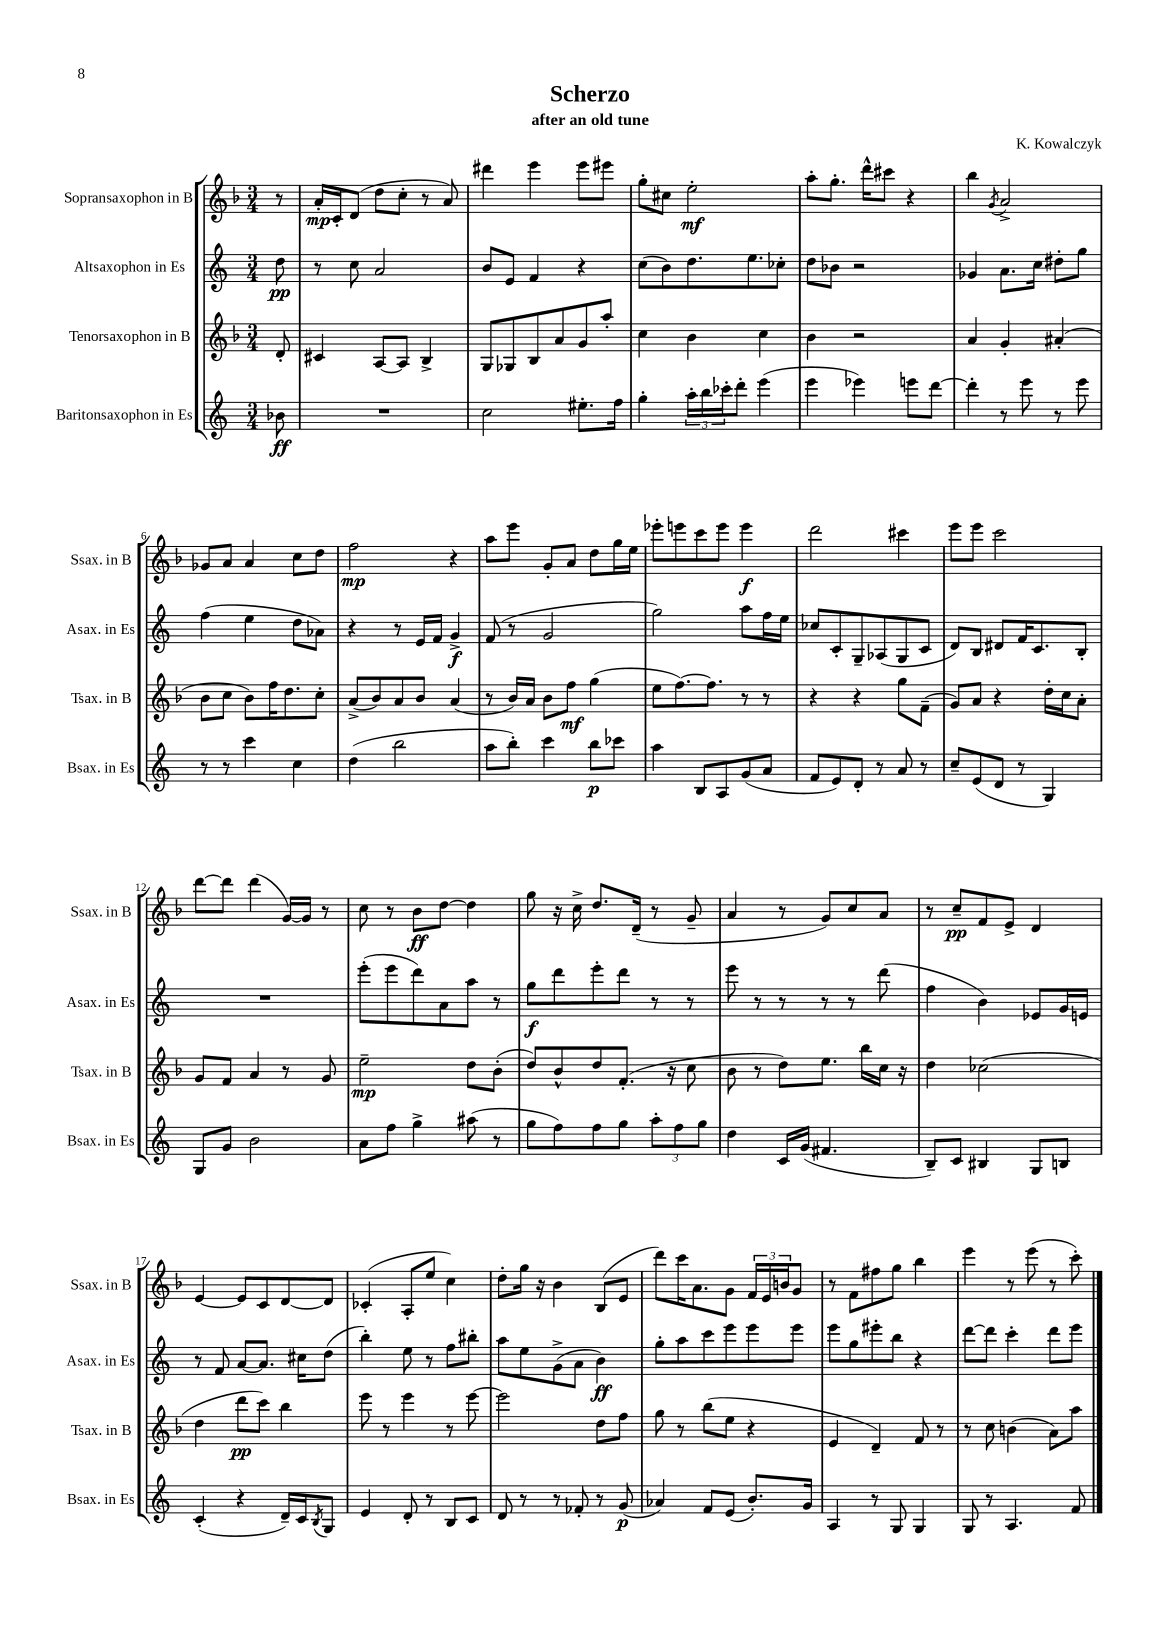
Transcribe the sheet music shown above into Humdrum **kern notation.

**kern	**dynam	**kern	**dynam	**kern	**dynam	**kern	**dynam
*part4	*part4	*part3	*part3	*part2	*part2	*part1	*part1
*staff4	*staff4	*staff3	*staff3	*staff2	*staff2	*staff1	*staff1
*I"Baritonsaxophon in Es	*	*I"Tenorsaxophon in B	*	*I"Altsaxophon in Es	*	*I"Sopransaxophon in B	*
*I'Bsax. in Es	*	*I'Tsax. in B	*	*I'Asax. in Es	*	*I'Ssax. in B	*
*clefG2	*	*clefG2	*	*clefG2	*	*clefG2	*
*k[]	*	*k[b-]	*	*k[]	*	*k[b-]	*
*M3/4	*	*M3/4	*	*M3/4	*	*M3/4	*
=	=	=	=	=	=	=	=
8b-X\	ff	8d'/	.	8dd\	pp	8r	.
=1	=1	=1	=1	=1	=1	=1	=1
2.r	.	4c#X/	.	8r	.	16a'/LL	mp
.	.	.	.	.	.	16c'/J	.
.	.	.	.	8cc\	.	(8d/J	.
.	.	[8A/L	.	2a/	.	8dd\L	.
.	.	8A/J]	.	.	.	8cc'\J	.
.	.	4B-^/	.	.	.	8r	.
.	.	.	.	.	.	8a/)	.
=2	=2	=2	=2	=2	=2	=2	=2
2cc\	.	8G/L	.	8b/L	.	4ddd#X\	.
.	.	8G-X/	.	8e/J	.	.	.
.	.	8B-/	.	4f/	.	4eee\	.
.	.	8a/	.	.	.	.	.
8.ee#X'\L	.	8g/	.	4r	.	8eee\L	.
.	.	8aa'/J	.	.	.	8eee#X\J	.
16ff\Jk	.	.	.	.	.	.	.
=3	=3	=3	=3	=3	=3	=3	=3
4gg'\	.	4cc\	.	(8cc\L	.	8gg'\L	.
.	.	.	.	8b\)	.	8cc#X\J	.
24aa'\LL	.	4b-\	.	8.dd\	.	2ee'\	mf
24bb\	.	.	.	.	.	.	.
24ccc-X'\J	.	.	.	.	.	.	.
8ddd'\J	.	.	.	.	.	.	.
.	.	.	.	8.ee\	.	.	.
(4eee\	.	4cc\	.	.	.	.	.
.	.	.	.	8cc-X'\J	.	.	.
=4	=4	=4	=4	=4	=4	=4	=4
4eee\	.	4b-\	.	8dd\L	.	8aa'\L	.
.	.	.	.	8b-X\J	.	8.gg'\J	.
4eee-X\)	.	2r	.	2r	.	.	.
.	.	.	.	.	.	16ddd^^\KL	.
.	.	.	.	.	.	8ccc#X\J	.
8eeen\L	.	.	.	.	.	4r	.
[8ddd\J	.	.	.	.	.	.	.
=5	=5	=5	=5	=5	=5	=5	=5
4ddd'\]	.	4a/	.	4g-X/	.	4bb-\	.
.	.	.	.	.	.	8qg/	.
8r	.	4g'/	.	8.a\L	.	2a^/	.
8eee\	.	.	.	.	.	.	.
.	.	.	.	16cc\Jk	.	.	.
8r	.	(4a#X'/	.	8dd#X'\L	.	.	.
8eee\	.	.	.	8gg\J	.	.	.
!!LO:LB:g=z
=6	=6	=6	=6	=6	=6	=6	=6
8r	.	8b-\L	.	(4ff\	.	8g-X/L	.
8r	.	8cc\J	.	.	.	8a/J	.
4ccc\	.	8b-\L)	.	4ee\	.	4a/	.
.	.	16ff\K	.	.	.	.	.
.	.	8.dd\	.	.	.	.	.
4cc\	.	.	.	8dd\L	.	8cc\L	.
.	.	8cc'\J	.	8a-X\J)	.	8dd\J	.
=7	=7	=7	=7	=7	=7	=7	=7
(4dd\	.	(8a^/L	.	4r	.	2ff\	mp
.	.	8b-/)	.	.	.	.	.
2bb\	.	8a/	.	8r	.	.	.
.	.	8b-/J	.	16e/LL	.	.	.
.	.	.	.	16f/JJ	.	.	.
.	.	(4a/	.	4g^/	f	4r	.
=8	=8	=8	=8	=8	=8	=8	=8
8aa\L	.	8r	.	(8f/	.	8aa\L	.
8bb'\J)	.	16b-/LL)	.	8r	.	8eee\J	.
.	.	16a/JJ	.	.	.	.	.
4ccc\	.	8b-\L	.	2g/	.	8g'/L	.
.	.	8ff\J	mf	.	.	8a/J	.
8bb\L	p	(4gg\	.	.	.	8dd\L	.
8ccc-X\J	.	.	.	.	.	16gg\L	.
.	.	.	.	.	.	16ee\JJ	.
=9	=9	=9	=9	=9	=9	=9	=9
4aa\	.	8ee\L	.	2gg\)	.	8eee-X'\L	.
.	.	[8.ff\)	.	.	.	8eeen\	.
8B/L	.	.	.	.	.	8ccc\	.
.	.	8.ff\J]	.	.	.	.	.
8A/	.	.	.	.	.	8eee\J	.
(8g/	.	8r	.	8aa\L	.	4eee\	f
8a/J	.	8r	.	16ff\L	.	.	.
.	.	.	.	16ee\JJ	.	.	.
=10	=10	=10	=10	=10	=10	=10	=10
8f/L	.	4r	.	8cc-X/L	.	2ddd\	.
8e/)	.	.	.	8c'/	.	.	.
8d'/J	.	4r	.	8G~/	.	.	.
8r	.	.	.	(8A-X/	.	.	.
8a/	.	8gg\L	.	8G/	.	4ccc#X\	.
8r	.	(8f~\J	.	8c/J	.	.	.
=11	=11	=11	=11	=11	=11	=11	=11
8cc~/L	.	8g/L)	.	8d/L)	.	8eee\L	.
(8e/	.	8a/J	.	8B/J	.	8eee\J	.
8d/J	.	4r	.	8d#X/L	.	2ccc\	.
8r	.	.	.	16f/K	.	.	.
.	.	.	.	8.c/	.	.	.
4G/)	.	16dd'\LL	.	.	.	.	.
.	.	16cc\J	.	.	.	.	.
.	.	8a'\J	.	8B'/J	.	.	.
!!LO:LB:g=z
=12	=12	=12	=12	=12	=12	=12	=12
8G/L	.	8g/L	.	2.r	.	[8ddd\L	.
8g/J	.	8f/J	.	.	.	8ddd\J]	.
2b\	.	4a/	.	.	.	(4ddd\	.
.	.	8r	.	.	.	[16g/LL)	.
.	.	.	.	.	.	16g/JJ]	.
.	.	8g/	.	.	.	8r	.
=13	=13	=13	=13	=13	=13	=13	=13
8a\L	.	2ee~\	mp	(8eee'\L	.	8cc\	.
8ff\J	.	.	.	8eee\	.	8r	.
4gg^\	.	.	.	8ddd\)	.	8b-\L	ff
.	.	.	.	8a\	.	[8dd\J	.
(8aa#X\	.	8dd\L	.	8aa\J	.	4dd\]	.
8r	.	(8b-'\J	.	8r	.	.	.
=14	=14	=14	=14	=14	=14	=14	=14
8gg\L	.	8dd/L)	.	8gg\L	f	8gg\	.
8ff\)	.	8b-^^/	.	8ddd\	.	16r	.
.	.	.	.	.	.	16cc^\	.
8ff\	.	8dd/	.	8eee'\	.	8.dd/L	.
8gg\J	.	(8.f'/J	.	8ddd\J	.	.	.
.	.	.	.	.	.	(16d~/Jk	.
12aa'\L	.	.	.	8r	.	8r	.
.	.	16r	.	.	.	.	.
12ff\	.	.	.	.	.	.	.
.	.	8cc\	.	8r	.	8g~/	.
12gg\J	.	.	.	.	.	.	.
=15	=15	=15	=15	=15	=15	=15	=15
4dd\	.	8b-\	.	8eee\	.	4a/	.
.	.	8r	.	8r	.	.	.
16c/LL	.	8dd\L)	.	8r	.	8r	.
(16g/JJ	.	.	.	.	.	.	.
4.f#X/	.	8.ee\J	.	8r	.	8g/L)	.
.	.	.	.	8r	.	8cc/	.
.	.	16bb-\LL	.	.	.	.	.
.	.	16cc\JJ	.	(8ddd\	.	8a/J	.
.	.	16r	.	.	.	.	.
=16	=16	=16	=16	=16	=16	=16	=16
8B~/L)	.	4dd\	.	4ff\	.	8r	.
8c/J	.	.	.	.	.	8cc~/L	pp
4B#X/	.	(2cc-X\	.	4b\)	.	8f/	.
.	.	.	.	.	.	8e^/J	.
8G/L	.	.	.	8e-X/L	.	4d/	.
8Bn/J	.	.	.	16g/L	.	.	.
.	.	.	.	16en/JJ	.	.	.
!!LO:LB:g=z
=17	=17	=17	=17	=17	=17	=17	=17
(4c'/	.	4dd\	.	8r	.	[4e/	.
.	.	.	.	8f/	.	.	.
4r	.	8ddd\L	pp	[8a/L	.	8e/L]	.
.	.	8ccc\J)	.	8.a/J]	.	8c/	.
16d~/LL)	.	4bb-\	.	.	.	[8d/	.
16c/J	.	.	.	16cc#X\KL	.	.	.
8qB/	.	.	.	.	.	.	.
8G/J	.	.	.	(8dd\J	.	8d/J]	.
=18	=18	=18	=18	=18	=18	=18	=18
4e/	.	8eee\	.	4bb'\)	.	(4c-X'/	.
.	.	8r	.	.	.	.	.
8d'/	.	4eee\	.	8ee\	.	8A'/L	.
8r	.	.	.	8r	.	8ee/J	.
8B/L	.	8r	.	8ff\L	.	4cc\)	.
8c/J	.	[8eee\	.	8bb#X'\J	.	.	.
=19	=19	=19	=19	=19	=19	=19	=19
8d/	.	2eee\]	.	8aa\L	.	8dd'\L	.
8r	.	.	.	8ee\	.	16gg\Jk	.
.	.	.	.	.	.	16r	.
8r	.	.	.	(8g^\	.	4b-\	.
8f-X'/	.	.	.	8a\J	.	.	.
8r	.	8dd\L	.	4b\)	ff	(8B-/L	.
(8g/	p	8ff\J	.	.	.	8e/J	.
=20	=20	=20	=20	=20	=20	=20	=20
4a-X/)	.	8gg\	.	8gg'\L	.	8ddd\L)	.
.	.	8r	.	8aa\	.	16ccc\K	.
.	.	.	.	.	.	8.a\	.
8f/L	.	(8bb-\L	.	8ccc\	.	.	.
(8e/J	.	8ee\J	.	8eee\	.	8g\J	.
8.b'/L)	.	4r	.	8eee\	.	24f/LL	.
.	.	.	.	.	.	24e/	.
.	.	.	.	.	.	24bn/J	.
.	.	.	.	8eee\J	.	8g/J	.
16g/Jk	.	.	.	.	.	.	.
=21	=21	=21	=21	=21	=21	=21	=21
4A/	.	4e/	.	8eee\L	.	8r	.
.	.	.	.	8gg\	.	8f\L	.
8r	.	4d~/)	.	8eee#X'\	.	8ff#X\	.
8G/	.	.	.	8bb\J	.	8gg\J	.
4G/	.	8f/	.	4r	.	4bb-\	.
.	.	8r	.	.	.	.	.
=22	=22	=22	=22	=22	=22	=22	=22
8G/	.	8r	.	[8ddd\L	.	4eee\	.
8r	.	8cc\	.	8ddd\J]	.	.	.
4.A/	.	(4bn\	.	4ccc'\	.	8r	.
.	.	.	.	.	.	(8eee\	.
.	.	8a\L)	.	8ddd\L	.	8r	.
8f/	.	8aa\J	.	8eee\J	.	8ccc'\)	.
==	==	==	==	==	==	==	==
*-	*-	*-	*-	*-	*-	*-	*-
